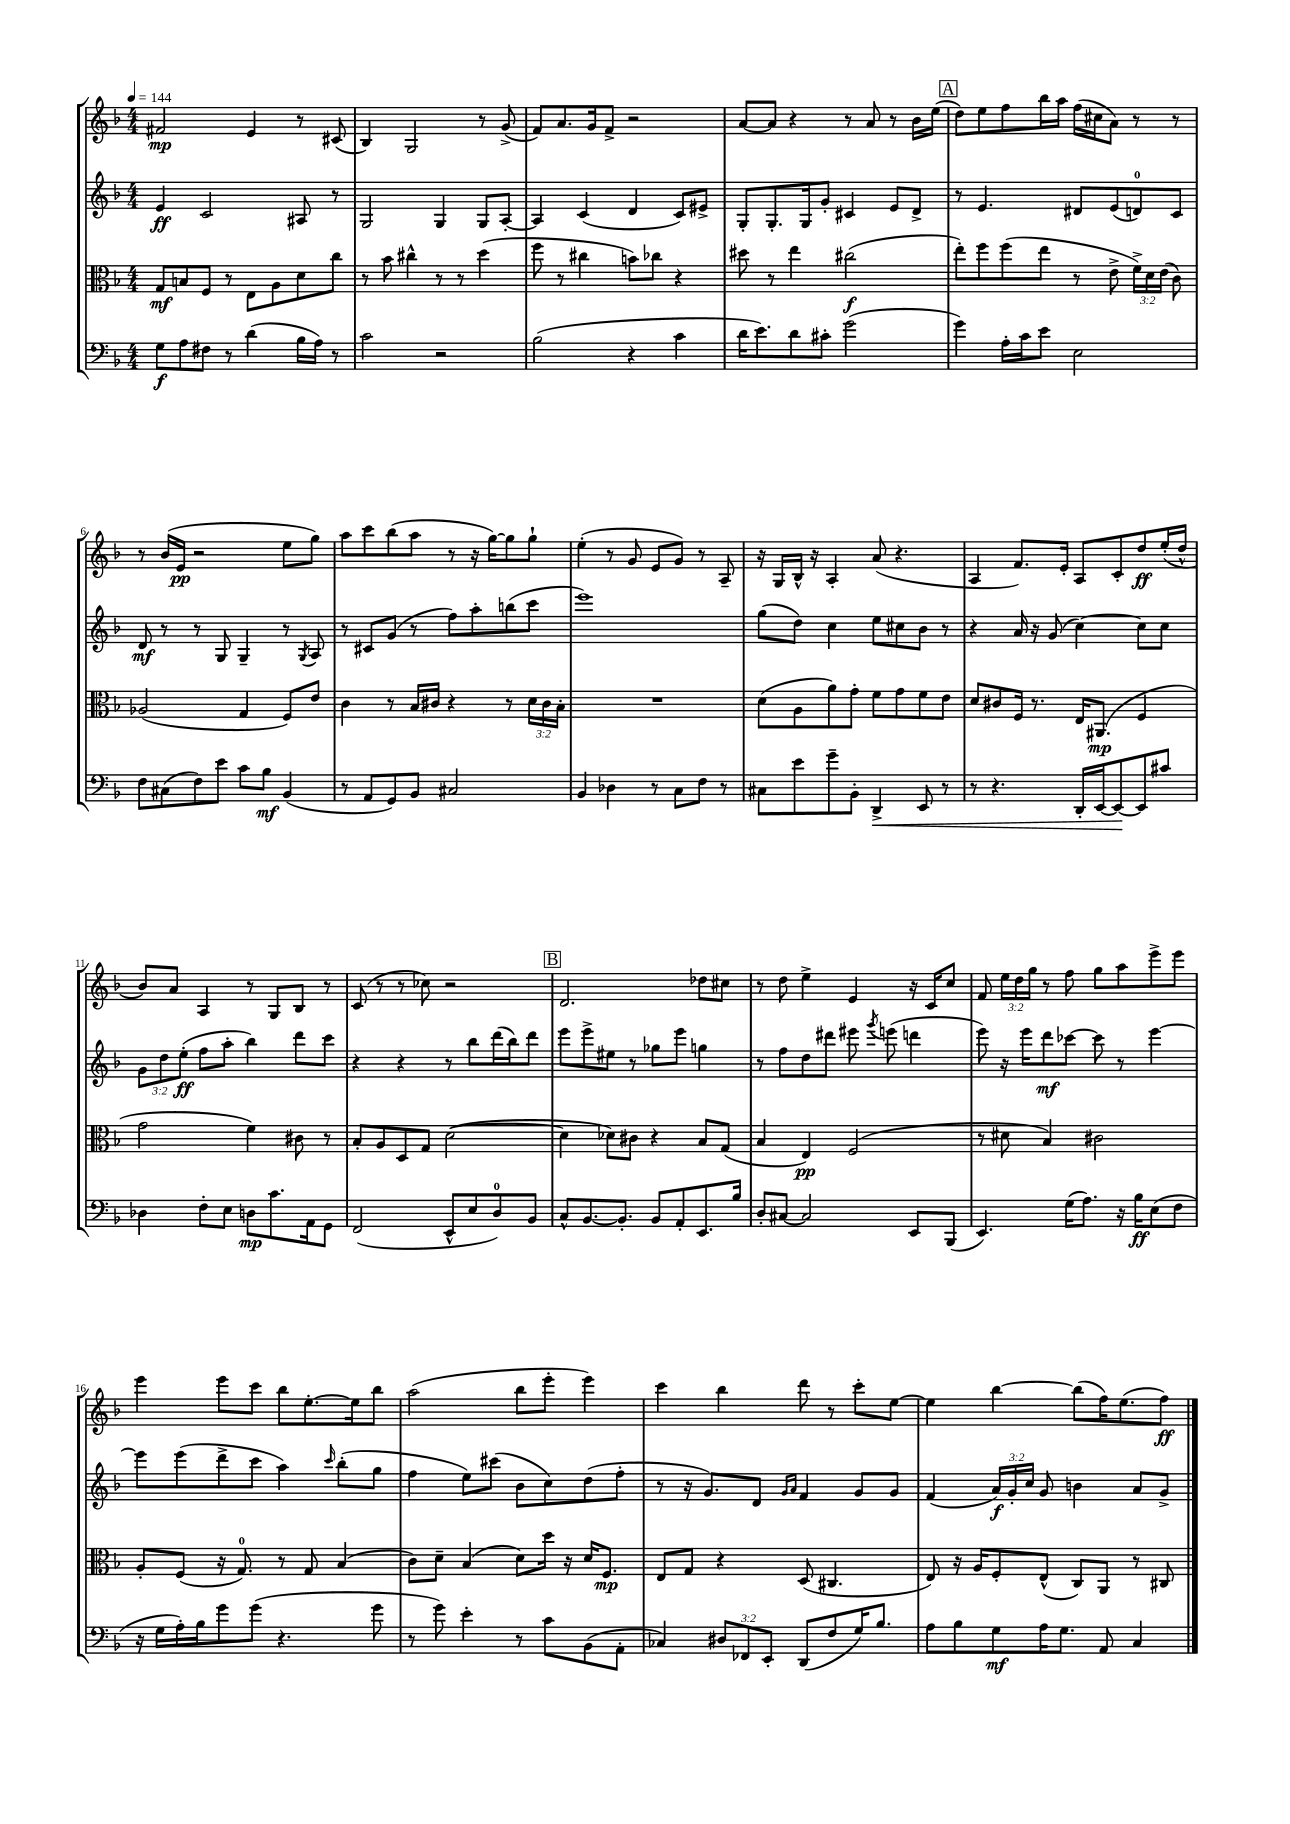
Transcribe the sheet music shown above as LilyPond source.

<<
\new StaffGroup <<
\new Staff = "s0" {
    \clef treble \key f \major \numericTimeSignature \time 4/4 \override Staff.TupletNumber.text = #tuplet-number::calc-fraction-text \tempo 4 = 144
    \autoBeamOff fis'2\mp e'4 r8 cis'8( |
    bes4) g2 r8 g'8->( |
    f'8[) a'8. g'16 f'8]-> r2 |
    a'8[~ a'8] r4 r8 a'8 r8 bes'16[ e''16]( |
    \mark \markup { \box "A" } d''8[) e''8 f''8 bes''16 a''16] f''16[( cis''16 a'8]) r8 r8 |
    r8 bes'16[( e'16]\pp r2 e''8[ g''8]) |
    a''8[ c'''8 bes''8( a''8] r8 r16 g''16[~) g''8 g''8]-! |
    e''4-.( r8 g'8 e'8[ g'8]) r8 a8-- |
    r16 g16[ bes16]-^ r16 a4-. a'8( r4. |
    a4 f'8.[) e'16]-. a8[ c'8-. d''8\ff e''16-.( d''16]-^ |
    bes'8[) a'8] a4 r8 g8[ bes8] r8 |
    c'8( r8 r8 ces''8) r2 |
    \mark \markup { \box "B" } d'2. des''8[ cis''8] |
    r8 d''8 e''4-> e'4 r16 c'16[ c''8] |
    f'8 \tuplet 3/2 { e''16[ d''16 g''16] } r8 f''8 g''8[ a''8 e'''8-> e'''8] |
    e'''4 e'''8[ c'''8] bes''8[ e''8.~-. e''16 bes''8] |
    a''2( bes''8[ e'''8]-. e'''4) |
    c'''4 bes''4 d'''8 r8 c'''8[-. e''8]~ |
    e''4 bes''4~ bes''8[( f''16) e''8.( f''8]\ff) \bar "|." |
}
\new Staff = "s1" {
    \clef treble \key f \major \numericTimeSignature \time 4/4 \override Staff.TupletNumber.text = #tuplet-number::calc-fraction-text
    \autoBeamOff e'4\ff c'2 ais8 r8 |
    g2 g4 g8[ a8]~-. |
    a4 c'4( d'4 c'8[) eis'8]-> |
    g8[-. g8.-. g16 g'8]-. cis'4 e'8[ d'8]-> |
    \mark \markup { \box "A" } r8 e'4. dis'8[ e'8( d'8-0) c'8] |
    d'8\mf r8 r8 g8 g4-- r8 \acciaccatura { g8 } a8 |
    r8 cis'8[ g'8]( r8 f''8[) a''8-. b''8( c'''8] |
    e'''1) |
    g''8[( d''8]) c''4 e''8[ cis''8 bes'8] r8 |
    r4 a'16 r16 g'8( c''4~) c''8[ c''8] |
    \tuplet 3/2 { g'8[ d''8 e''8]-.\ff( } f''8[ a''8]-. bes''4) d'''8[ c'''8] |
    r4 r4 r8 bes''8[ d'''16( bes''16) d'''8] |
    \mark \markup { \box "B" } e'''8[ e'''8-> eis''8] r8 ges''8[ e'''8] g''4 |
    r8 f''8[ d''8 dis'''8] eis'''8 \acciaccatura { g'''8 } e'''8( d'''4 |
    e'''8) r16 e'''16[ d'''8\mf ces'''8]~ ces'''8 r8 e'''4~ |
    e'''8[ e'''8( d'''8-> c'''8] a''4) \grace { c'''16 } bes''8[-.( g''8] |
    f''4 e''8[) cis'''8]( bes'8[ c''8) d''8( f''8]-. |
    r8 r16 g'8.[) d'8] \grace { g'16[ a'16] } f'4 g'8[ g'8] |
    f'4( \tuplet 3/2 { a'16[\f) g'16-. c''16] } g'8 b'4 a'8[ g'8]-> \bar "|." |
}
\new Staff = "s2" {
    \clef alto \key f \major \numericTimeSignature \time 4/4 \override Staff.TupletNumber.text = #tuplet-number::calc-fraction-text
    \autoBeamOff g8[\mf b8 f8] r8 e8[ a8 d'8 c''8] |
    r8 bes'8 cis''4-^ r8 r8 d''4( |
    f''8 r8 cis''4 b'8[) ces''8] r4 |
    dis''8 r8 e''4 cis''2\f( |
    \mark \markup { \box "A" } e''8[-.) f''8 f''8( e''8] r8 e'8-> \tuplet 3/2 { f'16[->) d'16 e'16]( } c'8) |
    aes2( g4 f8[) e'8] |
    c'4 r8 bes16[ cis'16] r4 r8 \tuplet 3/2 { d'16[ cis'16 bes16]-. } |
    R1 |
    d'8[( a8 a'8) g'8]-. f'8[ g'8 f'8 e'8] |
    d'8[ cis'8 f16] r8. e16[ ais,8.]\mp( f4 |
    g'2 f'4) cis'8 r8 |
    bes8[-. a8 d8 g8] d'2~( |
    \mark \markup { \box "B" } d'4 des'8[) cis'8] r4 bes8[ g8]( |
    bes4 e4\pp) f2( |
    r8 dis'8 bes4) cis'2 |
    a8[-. f8]( r16 g8.-0) r8 g8 bes4( |
    c'8[) d'8]-- bes4( d'8[) d''16] r16 d'16[ f8.]\mp |
    e8[ g8] r4 d8( cis4. |
    e8) r16 a16[ f8-. e8]-^( c8[) a,8] r8 cis8 \bar "|." |
}
\new Staff = "s3" {
    \clef bass \key f \major \numericTimeSignature \time 4/4 \override Staff.TupletNumber.text = #tuplet-number::calc-fraction-text
    \autoBeamOff g8[\f a8 fis8] r8 d'4( bes16[ a16]) r8 |
    c'2 r2 |
    bes2( r4 c'4 |
    d'16[ e'8.) d'8 cis'8]-. g'2( |
    \mark \markup { \box "A" } g'4) a16[-. c'16 e'8] e2 |
    f8[ cis8( f8) e'8] c'8[ bes8]\mf bes,4( |
    r8 a,8[ g,8) bes,8] cis2 |
    bes,4 des4 r8 c8[ f8] r8 |
    cis8[ e'8 g'8-- bes,8]-. d,4->\< e,8 r8 |
    r8 r4. d,16[-. e,16~ e,8~\! e,8 cis'8] |
    des4 f8[-. e8] d8[\mp c'8. a,16 g,8] |
    f,2( e,8[-^ e8 d8-0) bes,8] |
    \mark \markup { \box "B" } c8[-^ bes,8.~ bes,8.]-. bes,8[ a,8-. e,8. bes16] |
    d8[-. cis8]~ cis2 e,8[ bes,,8]( |
    e,4.) g16[( a8.]) r16 bes16[\ff e8( f8] |
    r16 g16[ a16-.) bes16 g'8 g'8]( r4. g'8 |
    r8 g'8) e'4-. r8 c'8[ bes,8( a,8]-. |
    ces4) \tuplet 3/2 { dis8[ fes,8 e,8]-. } d,8[( f8 g16) bes8.] |
    a8[ bes8 g8\mf a16 g8.] a,8 c4 \bar "|." |
}
>>
>>
